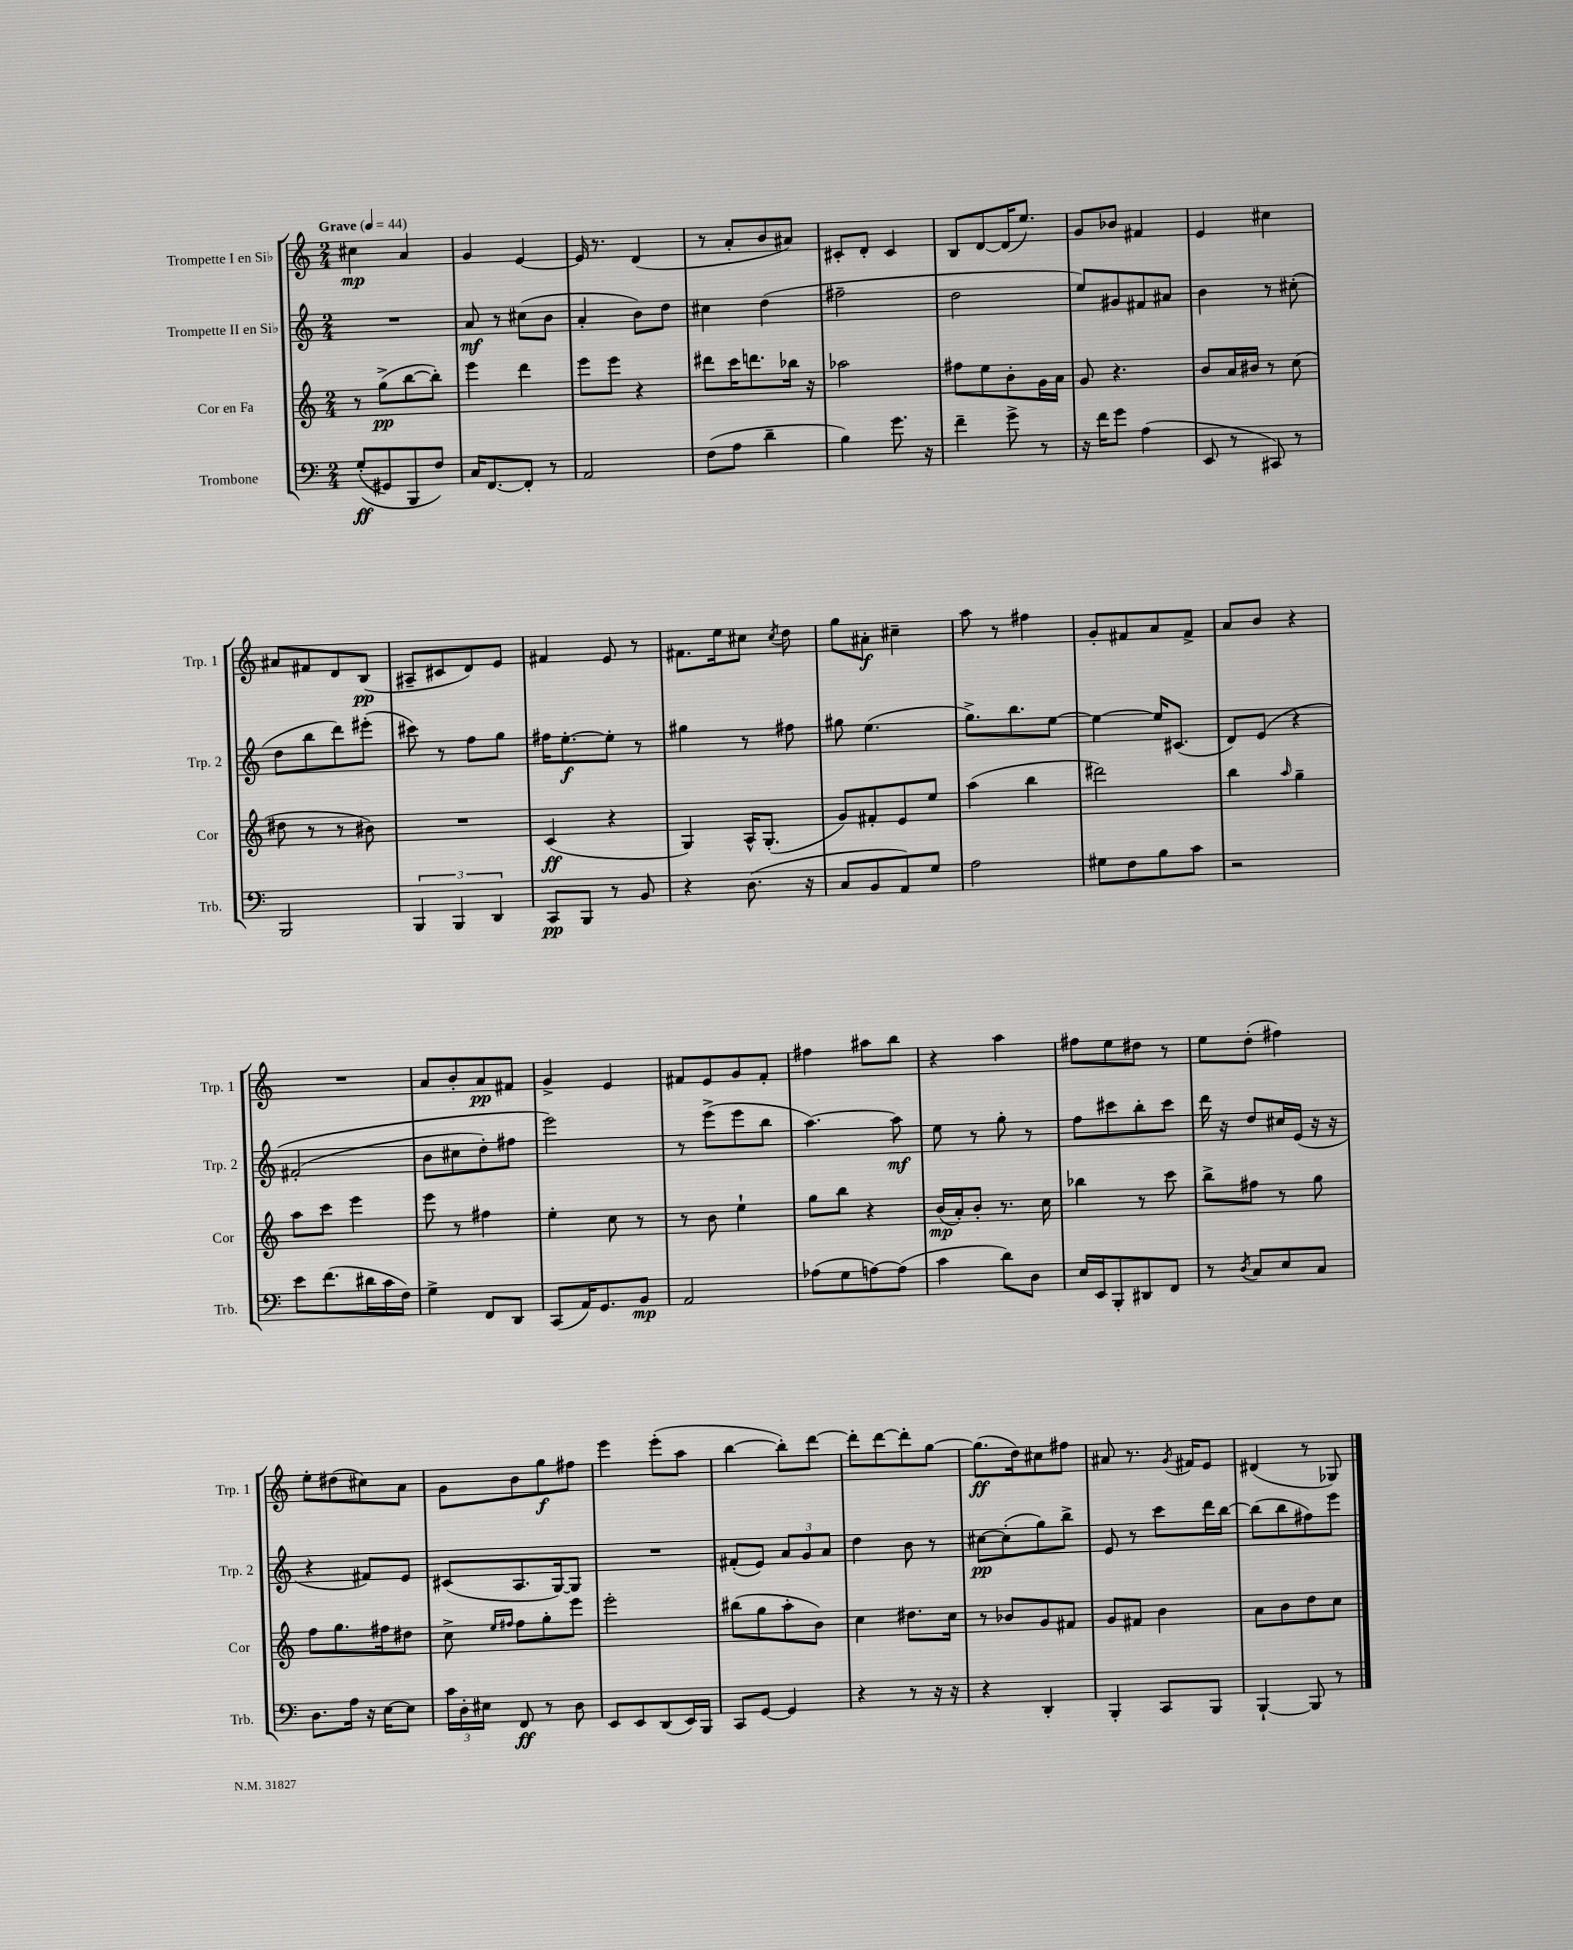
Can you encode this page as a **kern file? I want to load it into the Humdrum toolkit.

**kern	**kern	**kern	**kern
*staff4	*staff3	*staff2	*staff1
*clefF4	*clefG2	*clefG2	*clefG2
*k[]	*k[]	*k[]	*k[]
*M2/4	*M2/4	*M2/4	*M2/4
*MM44	*MM44	*MM44	*MM44
&((8G'	8r	2r	4cc#
8GG#)	(8gg^	.	.
8BBB	[8bb	.	4a
8F&)	8bb'])	.	.
=	=	=	=
16C	4eee	8a	4g
[8.FF	.	.	.
.	.	8r	.
8FF']	4ddd	(8cc#	[4e
8r	.	8b	.
=	=	=	=
2AA	8eee	4a'	16e]
.	.	.	8.r
.	8eee	.	.
.	4r	8b)	(4d
.	.	8dd	.
=	=	=	=
(8F	8ddd#	4cc#	8r
8A	16ccc	.	8a'
.	8.ddd	.	.
4d~	.	(4dd	8b
.	16bb-	.	8a#)
.	16r	.	.
=	=	=	=
4B)	2aa-	2ff#~	8c#'
.	.	.	8d'
8.g	.	.	4c#
16r	.	.	.
=	=	=	=
4f~	8ff#	2dd	8B
.	8ee	.	[8d
8g^	8b'	.	(16d]
.	.	.	8.ee)
8r	16g	.	.
.	16a	.	.
=	=	=	=
16r	8g	8ee)	8g
16f	.	.	.
8g	4.r	8g#	8b-
(4A	.	8f#	4f#
.	.	8a#	.
=	=	=	=
8EE	8b	4b	4e
8r	16a	.	.
.	16b#	.	.
8CC#)	8r	8r	4cc#
8r	(8cc	(8cc#'	.
=	=	=	=
2BBB	8dd#	8dd	8a#
.	8r	8bb	8f#
.	8r	8ddd)	8d
.	8b#)	(8eee#'	(8B
=	=	=	=
6BBB	2r	8ccc#)	8A#~
.	.	8r	8c#
6BBB	.	.	.
.	.	8ff	8d)
6DD	.	.	.
.	.	8gg	8e
=	=	=	=
8CC	(4c	16ff#	4f#
.	.	[8.ee'	.
8BBB	.	.	.
8r	4r	8ee']	8e
8BB	.	8r	8r
=	=	=	=
4r	4G)	4gg#	8.f#
.	.	.	16ee
(8.D	16A^^	8r	8cc#
.	(8.G'	.	.
.	.	.	8qcc#
.	.	8ff#	8dd
16r	.	.	.
=	=	=	=
8C	8g)	8gg#	8gg
8BB	8f#'	(4.ee	8a#'
8AA)	8e	.	4cc#~
8G	8ee	.	.
=	=	=	=
2A	(4aa	8.gg^)	8aa
.	.	.	8r
.	.	8.bb	.
.	4bb	.	4ff#
.	.	[8ee	.
=	=	=	=
8G#	2ddd#)	4ee_	8g'
8F	.	.	8f#
8B	.	16ee]	8a
.	.	(8.c#	.
8c	.	.	8f#^
=	=	=	=
2r	4bb	8d)	8a
.	.	&(8e	8b
.	16qqaa	.	.
.	4gg~	4r	4r
=	=	=	=
8e	8aa	(2f#'	2r
(8.f	8ccc	.	.
.	4eee	.	.
16d#	.	.	.
16c	.	.	.
16F)	.	.	.
=	=	=	=
4G^	8eee	8b	8a
.	8r	8cc#	8b'
8FF	4ff#	8dd')	8a
8DD	.	8ff#	8f#
=	=	=	=
(8CC	4ee'	2eee&)	4g^
16AA)	.	.	.
8.GG	.	.	.
.	8cc	.	4e
8BB	8r	.	.
=	=	=	=
2AA	8r	8r	8f#
.	8b	(8eee^	8e
.	4ee`	8eee	8g
.	.	8bb	8f#'
=	=	=	=
(8A-	8gg	[4.aa)	4ff#
8G	8bb	.	.
[8A)	4r	.	8aa#
(8A]	.	8aa]	8bb
=	=	=	=
4c	(16b	8ee	4r
.	16a')	.	.
.	8b'	8r	.
8d)	8.r	8gg'	4aa
8D	.	8r	.
.	16cc	.	.
=	=	=	=
16E	4bb-	8ff	8ff#
16EE	.	.	.
8BBB'	.	8ccc#	8ee
8DD#	8r	8bb'	8dd#
8FF	8ccc	8ccc#	8r
=	=	=	=
8r	8bb^	16ddd	8ee
.	.	16r	.
8qD	.	.	.
8C	8ff#	8dd	(8dd'
8E	8r	16cc#	4ff#)
.	.	(16e	.
8C	8gg	16r	.
.	.	16r	.
=	=	=	=
8.D	8ff	4r	8ee'
.	8.gg	.	(8dd#
16A	.	.	.
16r	.	8f#)	8cc#)
[16E	16ff#	.	.
8E]	8dd#	8e	8a
=	=	=	=
24c	8cc^	(8c#	8g
24D'	.	.	.
24E#	.	.	.
.	16qqee	.	.
.	16qqff#	.	.
8FF	8ff#	8.A	8b
8r	8gg'	.	8gg
.	.	[16G)	.
8D	8eee	8G]	8ff#
=	=	=	=
8EE	2eee'	2r	4eee
8EE	.	.	.
(8DD	.	.	(8eee'
16EE)	.	.	8aa
16BBB	.	.	.
=	=	=	=
8CC	(8bb#	(8f#'	[4bb
[8GG	8gg	8e)	.
4GG]	8aa'	12a	8bb'])
.	.	12g	.
.	8b)	.	[8ddd
.	.	12a	.
=	=	=	=
4r	4cc	4dd	8ddd']
.	.	.	[8ddd
8r	8.dd#	8b	8ddd']
16r	.	8r	[8gg
16r	16cc	.	.
=	=	=	=
4r	8r	[8cc#	(8.gg]
.	8b-	(8cc#']	.
.	.	.	16dd)
4DD'	8g	8gg)	8cc#
.	8f#	8bb^	8ff#
=	=	=	=
4BBB'	8g	8e	8a#
.	8f#	8r	8.r
8CC	4b	8ccc	.
.	.	.	8qg
.	.	.	16f#
8BBB	.	16ddd	8e
.	.	[16bb	.
=	=	=	=
[4BBB`	8a	(8bb]	(4d#
.	8b	8bb	.
8BBB]	8dd	8ff#)	8r
8r	8cc	8eee	8G-)
==	==	==	==
*-	*-	*-	*-
